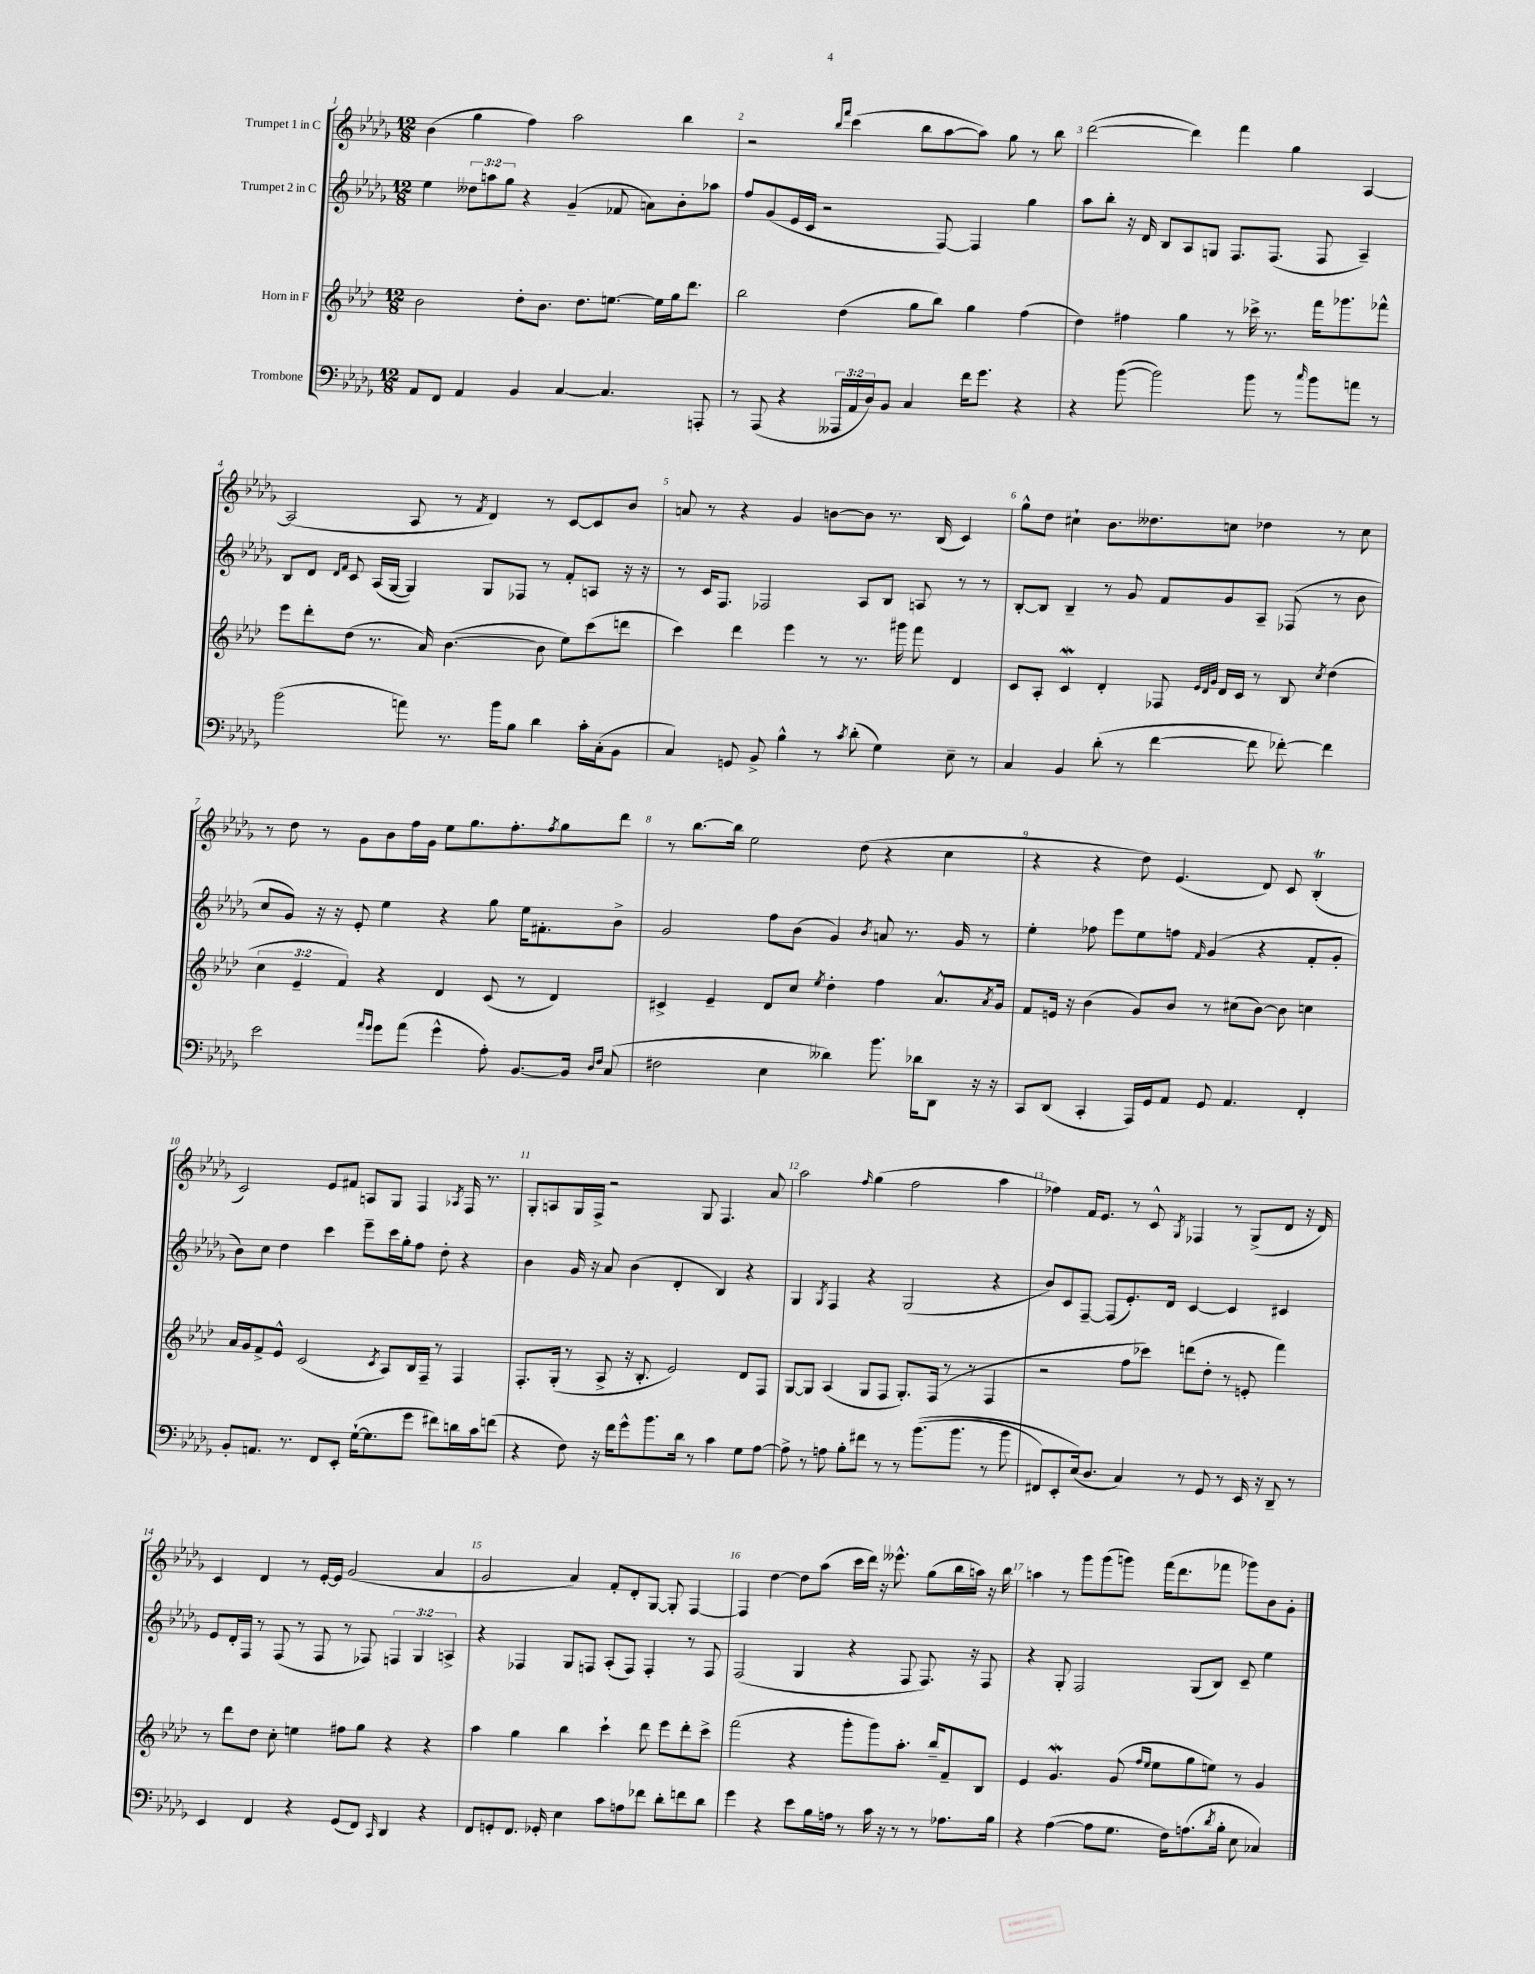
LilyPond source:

<<
\new StaffGroup <<
\new Staff = "s0" \with { instrumentName = "Trumpet 1 in C" } {
    \clef treble \key des \major \numericTimeSignature \time 12/8
    bes'4( ges''4 f''4) aes''2 bes''4 |
    r2 \grace { bes''16 f'''16 } c'''4( bes''8 aes''8~ aes''8) ges''8 r8 bes''8 |
    des'''2~( des'''4) f'''4 ges''4 aes4~ |
    aes2( aes8 r8 \acciaccatura { f'8 } des'4) r8 c'8~ c'8 bes'8 |
    a'8 r8 r4 ges'4 b'8~ b'8 r8. bes16( c'4) |
    ges''8-^ des''8 cis''4-! bes'8. deses''8. c''8 des''4 r8 c''8 |
    r8 des''8 r8 ges'8 bes'8 f''16 ges'16 ees''8 ges''8. f''8.-. \acciaccatura { f''8 } ges''8 des'''8 |
    r8 bes''8.~ bes''16 ees''2 des''8( r4 c''4 |
    r4 r4 des''8) ees'4.( des'8) c'8 bes4-.\trill( |
    c'2) ees'8 fis'8 a8 ges8 f4 \acciaccatura { aes8 } f16 r8. |
    ges8-. a8 ges16 f16-> r2 ges8 f4. aes'8 |
    aes''2 \grace { f''16 } ges''4( f''2 aes''4 |
    fes''4) f'16 ees'8. r8 c'8-^ \acciaccatura { ges8 } fes4 r8 ges8->( des'8 r16 des'16) |
    c'4 des'4 r8 ees'16~-. ees'16 ges'2( aes'4 |
    ges'2 aes'4) f'8-. des'8-. ges8~ ges8-. f4~ |
    f4 des''4~ des''8 aes''8( c'''16 des'''16) r16 eeses'''8.-^ ges''8( bes''16 a''16) r16 bes''16 |
    a''4 r8 ges'''8 ges'''8( g'''8) f'''16( des'''8. fes'''8 ges'''8) bes'8 ges'8-. \bar "|." |
}
\new Staff = "s1" \with { instrumentName = "Trumpet 2 in C" } {
    \clef treble \key des \major \numericTimeSignature \time 12/8 \override Staff.TupletNumber.text = #tuplet-number::calc-fraction-text
    ees''4 \tuplet 3/2 { deses''8 a''8 ges''8 } r4 ges'4--( fes'8 a'8) bes'8-. aes''8 |
    f''8 ges'8( ees'16 c'16 r2 f8~) f4 ges''4 |
    aes''8 bes''8-. r16 des'16 bes8 aes8 g8 f8. f8.( f8 aes4--) |
    bes8 des'8 \grace { des'16 f'16 } c'8 aes16( ges16~ ges4) ges8 fes8 r8 f'8-. a8 r16 r16 |
    r8 c'16 f8. fes2 aes8 bes8 a8 r8 r8 |
    bes8~-. bes8 bes4-- r8 ges'8 f'8 ges'8 aes8-- fes8( r8 bes'8 |
    c''8 ges'8) r16 r16 ees'8-. ees''4 r4 ges''8 ees''16 fis'8.-. bes'8-> |
    ges'2 f''8 bes'8( ges'4) \acciaccatura { bes'8 } a'8 r8. ges'16 r8 |
    ees''4-. fes''8 ees'''8 ees''8 f''8 \grace { f'16 } ges'4( r4 f'8-. ges'8-. |
    bes'8) c''8 des''4 c'''4 ees'''8-- c'''16 ges''16-. f''8 des''8-. r4 |
    bes'4 ges'16 r16 aes'8 bes'4( des'4-. bes4) r4 |
    ges4 \acciaccatura { ges8 } f4 r4 ges2( r4 |
    bes'8) c'8 f8~-- f8( ees'8.-.) des'16 c'4~ c'4 cis'4 |
    ees'8 des'16-. f16 r8 f8( r8 f8 r8 fes8) \tuplet 3/2 { f4 ges4 a4-> } |
    r4 fes4 ges8 f8 aes8-.( f8) f4-. r8 f8 |
    f2( ges4 r4 f8 f8.) r16 f8 |
    r4 ges8-. f2 ges8( bes8) c'8-- ees''4 \bar "|." |
}
\new Staff = "s2" \with { instrumentName = "Horn in F" } {
    \clef treble \key aes \major \numericTimeSignature \time 12/8 \override Staff.TupletNumber.text = #tuplet-number::calc-fraction-text
    bes'2 des''8-. bes'8. des''8. e''8.~ e''16 g''16 des'''8. |
    bes''2 des''4( g''8 bes''8) g''4 f''4( |
    des''4) fis''4 g''4 r8 ces'''16-> r8. f'''16 ges'''8. fes'''8-^ |
    ees'''8 des'''8-. des''8( r8. aes'16) bes'4.~( bes'8 ees''8) c'''8( d'''8 |
    c'''4) des'''4 ees'''4 r8 r8. gis'''16 f'''8 des'4 |
    c'8 aes8-. c'4\mordent des'4-. fes8 \grace { ees'32 des'32 g'32 } des'16 c'16 r8 bes8 \acciaccatura { c''8 } des''4( |
    \tuplet 3/2 { c''4 ees'4-- f'4) } r4 des'4 c'8( r8 des'4) |
    cis'4-> ees'4-- des'8 c''8 \acciaccatura { ees''8 } des''4-. f''4 aes'8.-^ \acciaccatura { aes'8 } g'16 |
    f'8 e'16 r16 bes'4( g'8) bes'8 r8 cis''8( bes'8~) bes'8 c''4 |
    aes'16 g'16 f'8-> ees'8-^ c'2( \acciaccatura { c'8 } aes8) bes16 f16-- r8 f4 |
    f8.-. g16-.( r8 aes8-> r16 bes8.-. ees'2) des'8 f8 |
    g8~ g8 aes4( g8 f8 g8.-.) f16( r8 r8 f4 |
    r2 f''8 ces'''8) d'''8( des''8-. r8 e'8-. f'''4) |
    r8 des'''8 des''8 c''8-. e''4 fis''8 g''8 r4 r4 |
    aes''4 g''4 bes''4 c'''4-! des'''8 ees'''8 des'''8-. c'''8-> |
    f'''2( r4 g'''8-. g'''8) aes''8.-. bes''16-- f'8-- bes8 |
    ees'4 g'4.\mordent g'8( \grace { f''16 ees''16 } ees''8 g''8 e''8) r8 g'4 \bar "|." |
}
\new Staff = "s3" \with { instrumentName = "Trombone" } {
    \clef bass \key des \major \numericTimeSignature \time 12/8 \override Staff.TupletNumber.text = #tuplet-number::calc-fraction-text
    aes,8 f,8 aes,4 bes,4 c4~ c4. a,,8-. |
    r8 aes,,8( r4 \tuplet 3/2 { aeses,,16 aes,16 des16) } bes,8 c4 f'16 ges'8. r4 |
    r4 bes'8~( bes'2) bes'8 r8 \grace { c''16 } bes'8 a'8 r8 |
    bes'2( a'8) r8. bes'16 bes8 des'4 c'16-. c16-.( bes,8 |
    c4) g,8 bes,8-> bes4-^ r8 \acciaccatura { c'8 } des'8-.( ges4) ees8-- r8 |
    c4 bes,4 des'8-.( r8 f'4~ f'8 fes'8~-.) fes'4 |
    ees'2 \grace { aes'16 ges'16 } ges'8 aes'8( ges'4-^ aes8-.) bes,8.~ bes,16 \grace { des16 f16 } c8( |
    fis2 ees4 deses'4) bes'8. des'16 des,8 r16 r16 |
    c,8 des,8( c,4-. aes,,16) ges,16 aes,8 ges,8 aes,4. f,4-. |
    bes,8-. a,8. r8. f,8 ees,8-. ges16~-!( ges8. ges'8 fis'8) d'16 c'16 f'8( |
    r4 f8) r16 f'16 ges'8-^ bes'8. des'16 r8 c'4 ges8 aes8~ |
    aes8-> r8 a8 bes8-. fis'8 r8 r8 bes'8.(\( bes'8. r8 bes'8 |
    fis,8) ees,8-. ees16(\) des8. c4) r8 ges,8 r8 ees,16 r16 des,8-- r8 |
    ees,4 f,4 r4 ges,8( f,8) \grace { c,16 } des,4 r4 |
    f,8 g,8-. f,8. ges,16-. ees4 c'8 a8 fes'8 des'8-. f'8 des'8 |
    ges'4 r4 ees'8 bes16 a16 r8 c'16 r16 r8 r8 aes8. bes16 |
    r4 aes4~( aes8 ges8. f16) a8.( \acciaccatura { des'8 } bes16-. ees8 ces4) \bar "|." |
}
>>
>>
\layout { \context { \Score \override BarNumber.break-visibility = ##(#f #t #t) barNumberVisibility = #all-bar-numbers-visible } }
